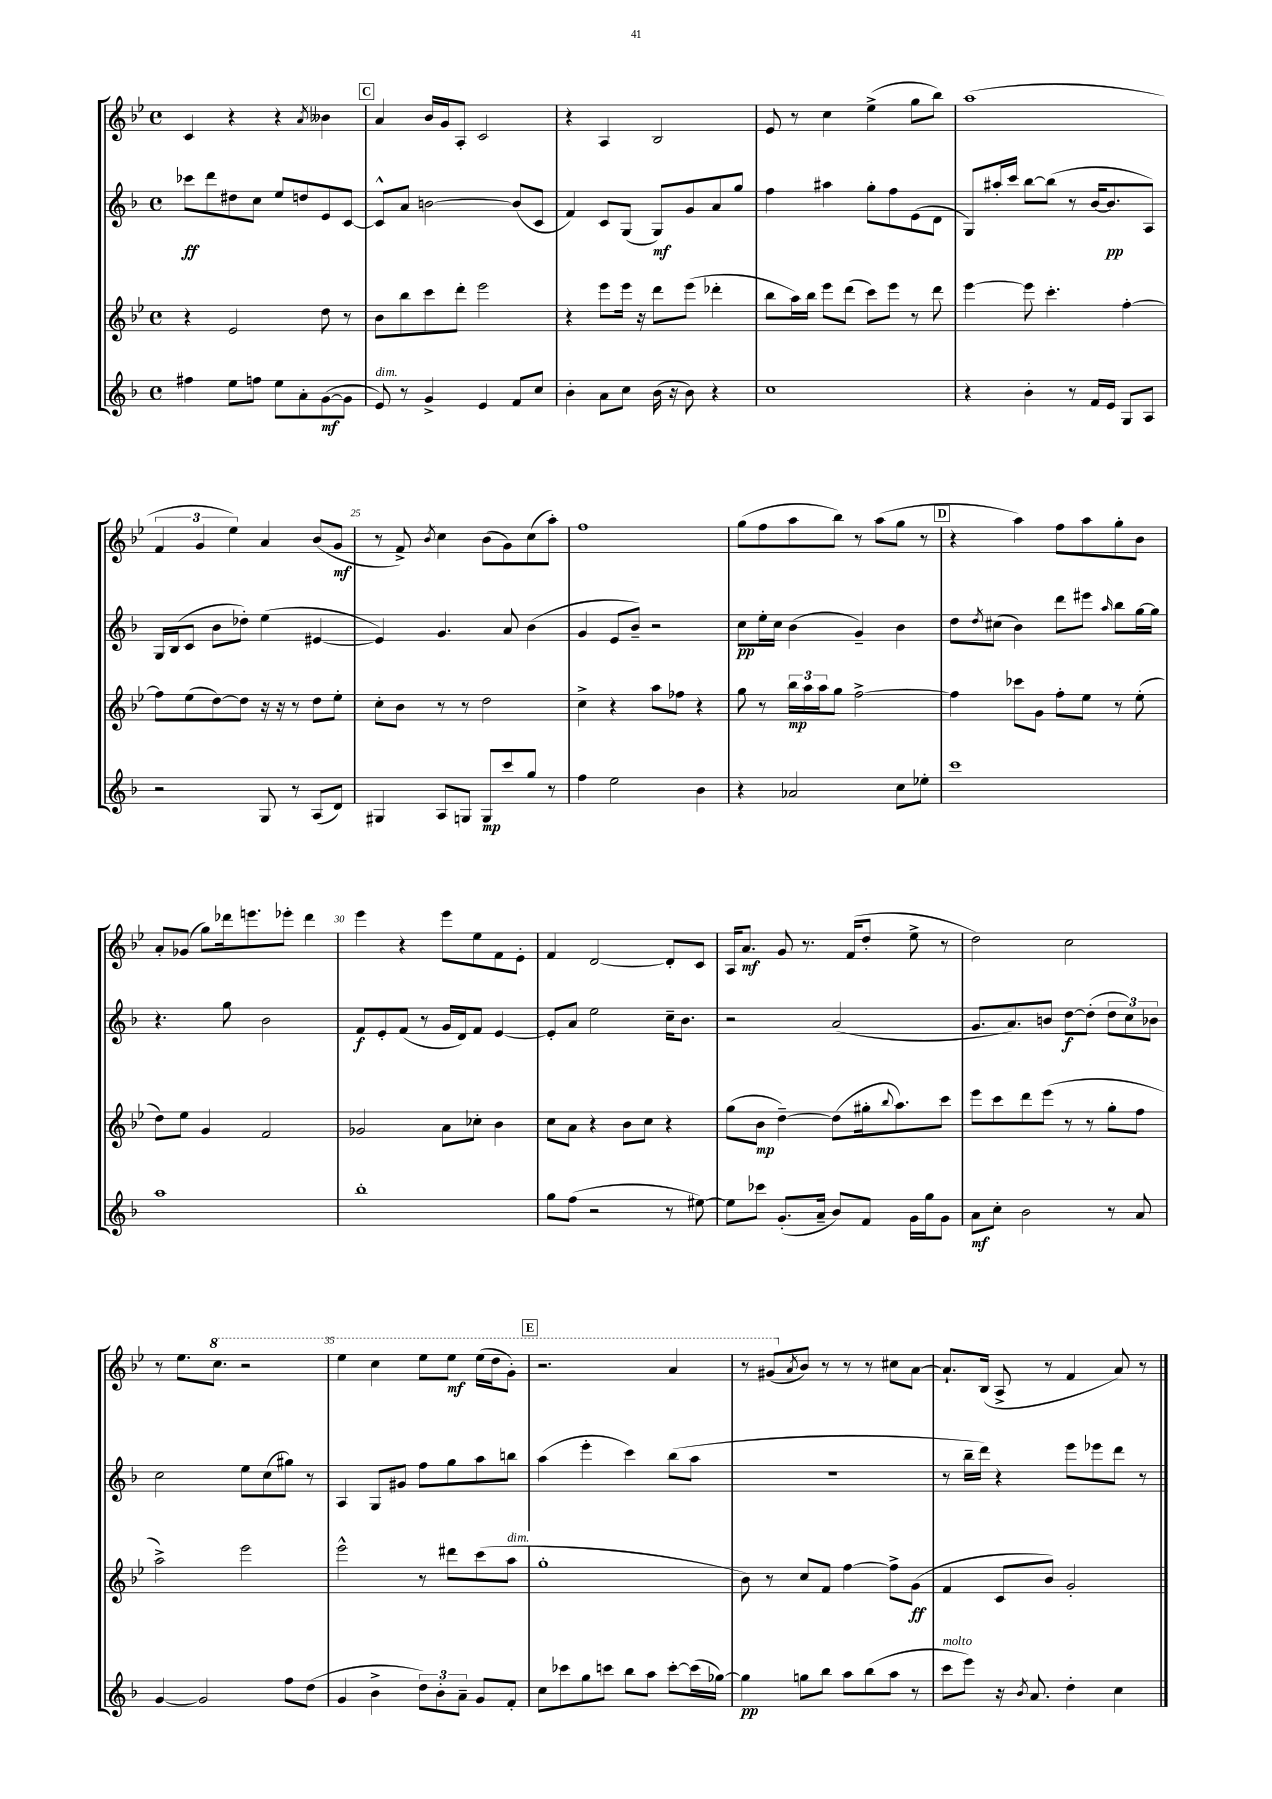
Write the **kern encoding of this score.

**kern	**kern	**kern	**kern
*staff4	*staff3	*staff2	*staff1
*clefG2	*clefG2	*clefG2	*clefG2
*k[b-]	*k[b-e-]	*k[b-]	*k[b-e-]
*M4/4	*M4/4	*M4/4	*M4/4
*met(c)	*met(c)	*met(c)	*met(c)
4ff#	4r	8ccc-	4c
.	.	8ddd	.
8ee	2e-	8dd#	4r
8ff	.	8cc	.
8ee	.	8ee	4r
8a'	.	8dd	.
.	.	.	8qa
([8g	8dd	8e	4b--
8g]	8r	[8c	.
=	=	=	=
8e)	8b-	8c^^]	4a
8r	8bb-	8a	.
4g^	8ccc	[2b	16b-
.	.	.	16g
.	8ddd'	.	8A'
4e	2eee-	.	2c
8f	.	(8b]	.
8cc	.	8c	.
=	=	=	=
4b-'	4r	4f)	4r
8a	8eee-	8c	4A
8cc	16eee-	(8G	.
.	16r	.	.
(16b-	8ddd	8G)	2B-
16r	.	.	.
8b-)	(8eee-	8g	.
4r	4ddd-'	8a	.
.	.	8gg	.
=	=	=	=
1cc	8bb-	4ff	8e-
.	16aa)	.	8r
.	16bb-	.	.
.	8eee-	4aa#	4cc
.	(8ddd	.	.
.	8ccc)	8gg'	(4ee-^
.	8eee-	8ff	.
.	8r	(8e	8gg
.	8ddd	8d	8bb-)
=	=	=	=
4r	[4eee-	8G)	(1aa
.	.	16aa#'	.
.	.	16ccc	.
4b-'	8eee-]	[8bb-	.
.	4.ccc'	(8bb-]	.
8r	.	8r	.
16f	.	[16b-	.
16e	.	8.b-]	.
8G	[4ff'	.	.
8A	.	8A)	.
=	=	=	=
2r	8ff]	16G	6f
.	.	(16B-	.
.	(8ee-	8c	.
.	.	.	6g
.	[8dd)	8b-	.
.	.	.	6ee-)
.	8dd]	8dd-')	.
8G	16r	(4ee	4a
.	16r	.	.
8r	8r	.	.
(8A	8dd	[4e#	(8b-
8d)	8ee-'	.	8g
=	=	=	=
4G#	8cc'	4e#])	8r
.	8b-	.	8f^)
.	.	.	8qb-
8A	8r	4.g	4cc
8G	8r	.	.
8G	2dd	.	(8b-
8ccc	.	8a	8g)
8gg	.	(4b-	(8cc
8r	.	.	8aa')
=	=	=	=
4ff	4cc^	4g	1ff
2ee	4r	8e	.
.	.	8b-~)	.
.	8aa	2r	.
.	8ff-	.	.
4b-	4r	.	.
=	=	=	=
4r	8gg	8cc	(8gg
.	8r	16ee'	8ff
.	.	16cc	.
2a-	24bb-	(4b-	8aa
.	24aa	.	.
.	24aa	.	.
.	8gg	.	8bb-)
.	[2ff^	4g~)	8r
.	.	.	(8aa
8cc	.	4b-	8gg
8ee-'	.	.	8r
=	=	=	=
1ccc	4ff]	8dd	4r
.	.	8qdd	.
.	.	(8cc#	.
.	8ccc-	4b-)	4aa)
.	8g	.	.
.	8ff'	8ddd	8ff
.	8ee-	8eee#	8aa
.	.	16qqaa	.
.	8r	8bb-	8gg'
.	(8ee-'	[16gg	8b-
.	.	16gg]	.
=	=	=	=
1aa	8dd)	4.r	8a'
.	8ee-	.	(8g-
.	4g	.	8gg)
.	.	8gg	16ddd-
.	.	.	8.eee
.	2f	2b-	.
.	.	.	8eee-'
.	.	.	4ddd-
=	=	=	=
1bb-'	2g-	8f	4eee-
.	.	8e'	.
.	.	(8f	4r
.	.	8r	.
.	8a	16g	8eee-
.	.	16d)	.
.	8cc-'	8f	8ee-
.	4b-	[4e	8f
.	.	.	8e-'
=	=	=	=
8gg	8cc	8e']	4f
(8ff	8a	8a	.
2r	4r	2ee	[2d
.	8b-	.	.
.	8cc	.	.
8r	4r	16cc~	8d']
.	.	8.b-	.
[8ee#)	.	.	8c
=	=	=	=
8ee#]	(8gg	2r	16A
.	.	.	8.a
8ccc-	8b-	.	.
(8.g'	[4dd~)	.	8g
.	.	.	8.r
16a~	.	.	.
8b-)	(8dd]	(2a	.
.	.	.	(16f
8f	16gg#'	.	8dd'
.	8qqbb-	.	.
.	8.aa)	.	.
16g	.	.	8ee-^
16gg	.	.	.
8g	8ccc	.	8r
=	=	=	=
8a	8eee-	8.g	2dd)
8cc'	8ccc	.	.
.	.	8.a)	.
2b-	8ddd	.	.
.	(8eee-	8b	.
.	8r	[8dd	2cc
.	8r	(8dd']	.
8r	8gg'	12dd	.
.	.	12cc)	.
8a	8ff	.	.
.	.	12b-	.
=	=	=	=
[4g	2aa^)	2cc	8r
.	.	.	8.ee-
2g]	.	.	.
.	.	.	8.ccc
.	2eee-	8ee	2r
.	.	(8cc	.
8ff	.	8gg#)	.
(8dd	.	8r	.
=	=	=	=
4g	2eee-^^	4A	4eee-
4b-^	.	8G	4ccc
.	.	8g#	.
12dd)	8r	8ff	8eee-
12b-'	.	.	.
.	8ddd#	8gg	8eee-
12a~	.	.	.
8g	(8ccc	8aa	(16eee-
.	.	.	16ddd
8f'	8aa	8bb	8gg')
=	=	=	=
8cc	1gg'	(4aa	2.r
8ccc-	.	.	.
8gg	.	4eee'	.
8ccc	.	.	.
8bb-	.	4ccc)	.
8aa	.	.	.
[8ccc'	.	(8bb-	4aa
(16ccc]	.	8aa	.
[16gg-)	.	.	.
=	=	=	=
4gg-]	8b-)	1r	8r
.	8r	.	(8gg#
.	.	.	8qa
8gg	8cc	.	8b-)
8bb-	8f	.	8r
8aa	[4ff	.	8r
(8bb-	.	.	8r
8aa	8ff^]	.	8cc#
8r	(8g	.	[8a
=	=	=	=
8ccc	4f	8r	8.a`]
8eee)	.	16bb-~	.
.	.	16ddd)	(16B-
16r	8c	4r	8A^
8qb-	.	.	.
8.a	.	.	.
.	8b-)	.	8r
4dd'	2g'	8eee	4f
.	.	8eee-	.
4cc	.	8ddd	8a)
.	.	8r	8r
==	==	==	==
*-	*-	*-	*-
